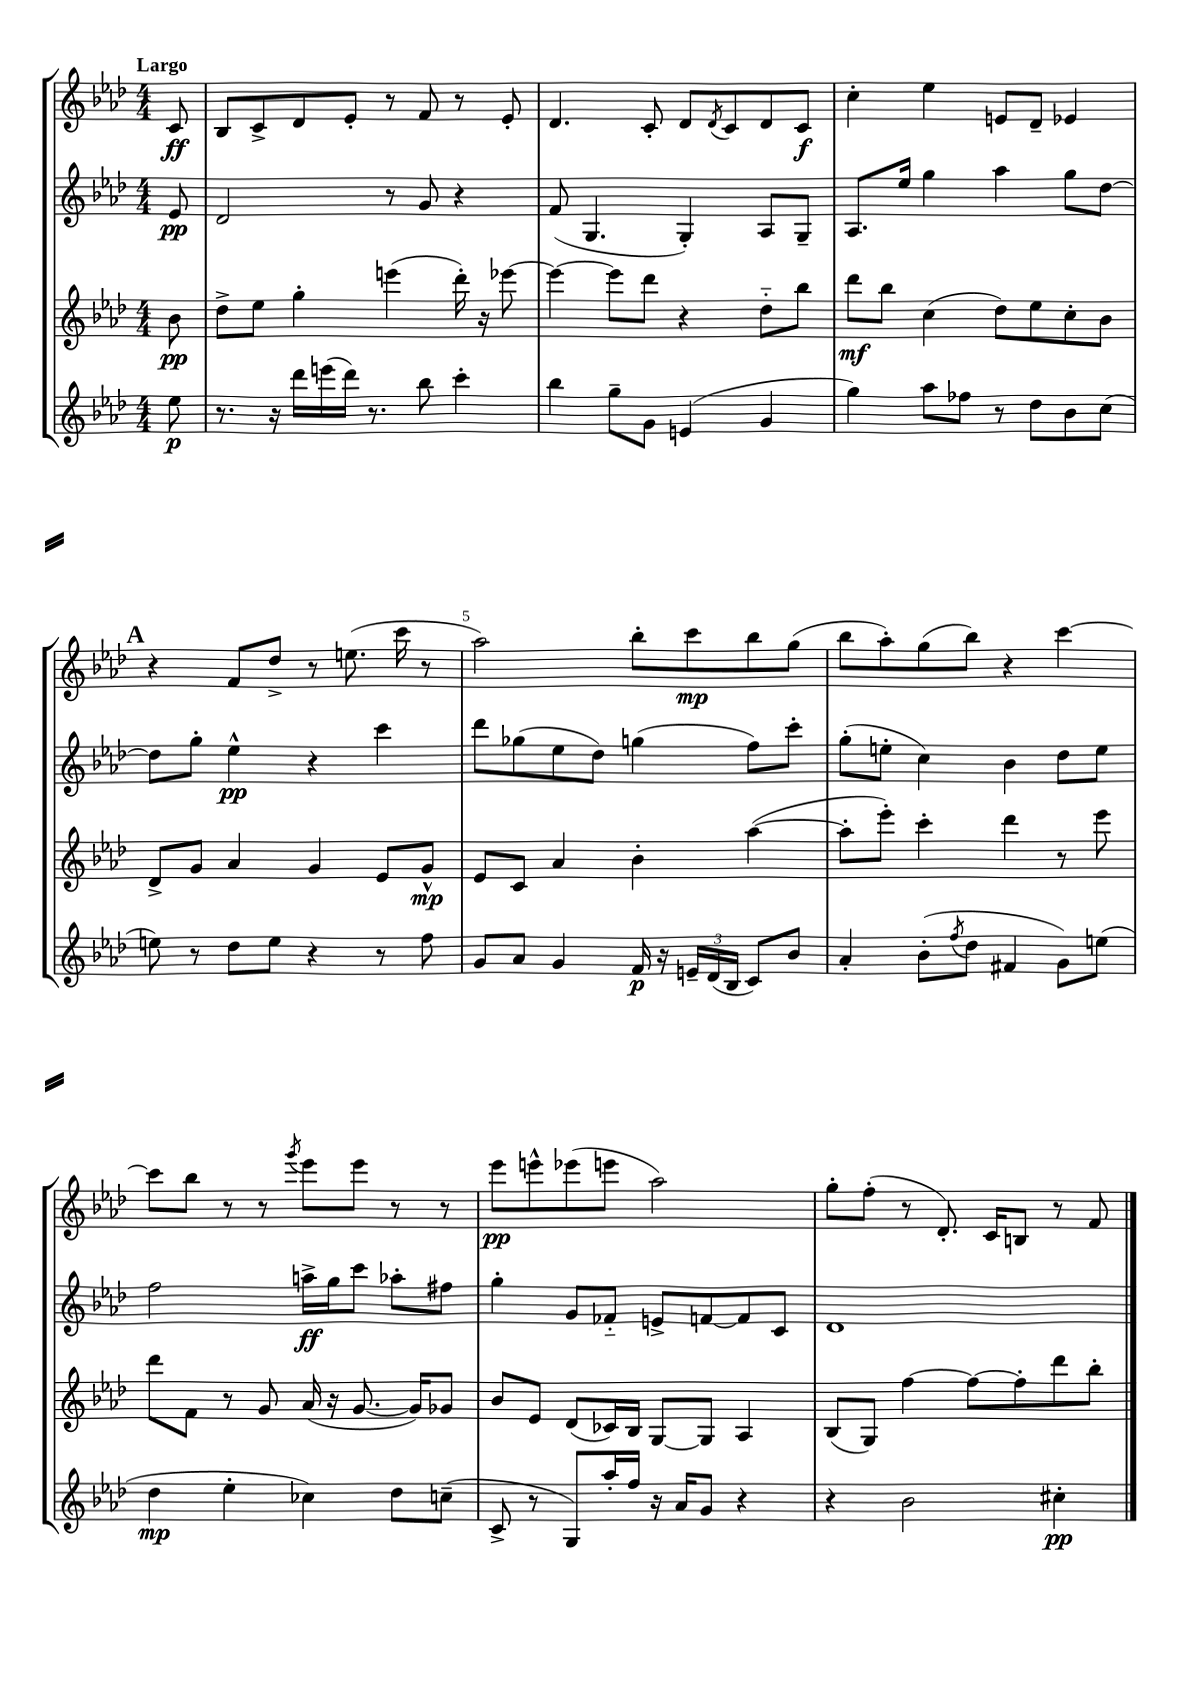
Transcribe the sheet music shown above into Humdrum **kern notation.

**kern	**dynam	**kern	**dynam	**kern	**dynam	**kern	**dynam
*part4	*part4	*part3	*part3	*part2	*part2	*part1	*part1
*staff4	*staff4	*staff3	*staff3	*staff2	*staff2	*staff1	*staff1
*clefG2	*	*clefG2	*	*clefG2	*	*clefG2	*
*k[b-e-a-d-]	*	*k[b-e-a-d-]	*	*k[b-e-a-d-]	*	*k[b-e-a-d-]	*
*M4/4	*	*M4/4	*	*M4/4	*	*M4/4	*
=	=	=	=	=	=	=	=
!	!	!	!	!	!	!LO:TX:a:B:t=Largo	!
8ee-\	p	8b-\	pp	8e-/	pp	8c/	ff
=1	=1	=1	=1	=1	=1	=1	=1
8.r	.	8dd-^\L	.	2d-/	.	8B-/L	.
.	.	8ee-\J	.	.	.	8c^/	.
16r	.	.	.	.	.	.	.
16ddd-\LL	.	4gg'\	.	.	.	8d-/	.
(16eeen\	.	.	.	.	.	.	.
16ddd-\JJ)	.	.	.	.	.	8e-'/J	.
8.r	.	.	.	.	.	.	.
.	.	(4eeen\	.	8r	.	8r	.
8bb-\	.	.	.	8g/	.	8f/	.
4ccc'\	.	16ddd-'\)	.	4r	.	8r	.
.	.	16r	.	.	.	.	.
.	.	[8eee-X\	.	.	.	8e-'/	.
=2	=2	=2	=2	=2	=2	=2	=2
4bb-\	.	4eee-\_	.	(8f/	.	4.d-/	.
.	.	.	.	4.G/	.	.	.
8gg~\L	.	8eee-\L]	.	.	.	.	.
8g\J	.	8ddd-\J	.	.	.	8c'/	.
(4en/	.	4r	.	4G'/)	.	8d-/L	.
.	.	.	.	.	.	8qd-/	.
.	.	.	.	.	.	8c/	.
4g/	.	8dd-\L	.	8A-/L	.	8d-/	.
.	.	8bb-\J	.	8G~/J	.	8c/J	f
=3	=3	=3	=3	=3	=3	=3	=3
4gg\)	.	8ddd-\L	mf	8.A-/L	.	4cc'\	.
.	.	8bb-\J	.	.	.	.	.
.	.	.	.	16ee-/Jk	.	.	.
8aa-\L	.	(4cc\	.	4gg\	.	4ee-\	.
8ff-X\J	.	.	.	.	.	.	.
8r	.	8dd-\L)	.	4aa-\	.	8en/L	.
8dd-\L	.	8ee-\	.	.	.	8d-~/J	.
8b-\	.	8cc'\	.	8gg\L	.	4e-X/	.
(8cc\J	.	8b-\J	.	[8dd-\J	.	.	.
!!LO:LB:g=z
!!LO:REH:place=s1:t=A
=4	=4	=4	=4	=4	=4	=4	=4
8een\)	.	8d-^/L	.	8dd-\L]	.	4r	.
8r	.	8g/J	.	8gg'\J	.	.	.
8dd-\L	.	4a-/	.	4ee-^^\	pp	8f/L	.
8ee\J	.	.	.	.	.	8dd-^/J	.
4r	.	4g/	.	4r	.	8r	.
.	.	.	.	.	.	(8.een\	.
8r	.	8e-/L	.	4ccc\	.	.	.
.	.	.	.	.	.	16ccc\	.
8ff\	.	8g^^/J	mp	.	.	8r	.
=5	=5	=5	=5	=5	=5	=5	=5
8g/L	.	8e-/L	.	8ddd-\L	.	2aa-\)	.
8a-/J	.	8c/J	.	(8gg-X\	.	.	.
4g/	.	4a-/	.	8ee-\	.	.	.
.	.	.	.	8dd-\J)	.	.	.
16f/	p	4b-'\	.	(4ggn\	.	8bb-'\L	.
16r	.	.	.	.	.	.	.
24en~/LL	.	.	.	.	.	8ccc\	mp
(24d-/	.	.	.	.	.	.	.
24B-/JJ	.	.	.	.	.	.	.
8c/L)	.	([4aa-\	.	8ff\L)	.	8bb-\	.
8b-/J	.	.	.	8ccc'\J	.	(8gg\J	.
=6	=6	=6	=6	=6	=6	=6	=6
4a-'/	.	8aa-'\L]	.	(8gg'\L	.	8bb-\L	.
.	.	8eee-'\J)	.	8een'\J	.	8aa-'\)	.
(8b-'\L	.	4ccc'\	.	4cc\)	.	(8gg\	.
8qff/	.	.	.	.	.	.	.
8dd-\J	.	.	.	.	.	8bb-\J)	.
4f#X/	.	4ddd-\	.	4b-\	.	4r	.
8g\L)	.	8r	.	8dd-\L	.	[4ccc\	.
(8een\J	.	8eee-\	.	8ee\J	.	.	.
!!LO:LB:g=z
=7	=7	=7	=7	=7	=7	=7	=7
4dd-\	mp	8ddd-\L	.	2ff\	.	8ccc\L]	.
.	.	8f\J	.	.	.	8bb-\J	.
4ee-'\	.	8r	.	.	.	8r	.
.	.	8g/	.	.	.	8r	.
.	.	.	.	.	.	8qggg/	.
4cc-X\)	.	(16a-/	.	16aan^\LL	ff	8eee-\L	.
.	.	16r	.	16gg\J	.	.	.
.	.	[8.g/	.	8ccc\J	.	8eee-\J	.
8dd-\L	.	.	.	8aa-X'\L	.	8r	.
.	.	16g/KL])	.	.	.	.	.
(8ccn~\J	.	8g-X/J	.	8ff#X\J	.	8r	.
=8	=8	=8	=8	=8	=8	=8	=8
8c^/	.	8b-/L	.	4gg'\	.	8eee-\L	pp
8r	.	8e-/J	.	.	.	8eeen^^\	.
8G/L)	.	(8d-/L	.	8g/L	.	(8eee-X\	.
16aa-'/L	.	16c-X/L)	.	8f-X/J	.	8eeen\J	.
16ff/JJ	.	16B-/JJ	.	.	.	.	.
16r	.	[8G/L	.	8en^/L	.	2aa-\)	.
16a-/KL	.	.	.	.	.	.	.
8g/J	.	8G/J]	.	[8fn/	.	.	.
4r	.	4A-/	.	8f/]	.	.	.
.	.	.	.	8c/J	.	.	.
=9	=9	=9	=9	=9	=9	=9	=9
4r	.	(8B-/L	.	1d-	.	8gg'\L	.
.	.	8G/J)	.	.	.	(8ff'\J	.
2b-\	.	[4ff\	.	.	.	8r	.
.	.	.	.	.	.	8.d-'/)	.
.	.	8ff\L_	.	.	.	.	.
.	.	.	.	.	.	16c/KL	.
.	.	8ff'\]	.	.	.	8Bn/J	.
4cc#X'\	pp	8ddd-\	.	.	.	8r	.
.	.	8bb-'\J	.	.	.	8f/	.
==	==	==	==	==	==	==	==
*-	*-	*-	*-	*-	*-	*-	*-
